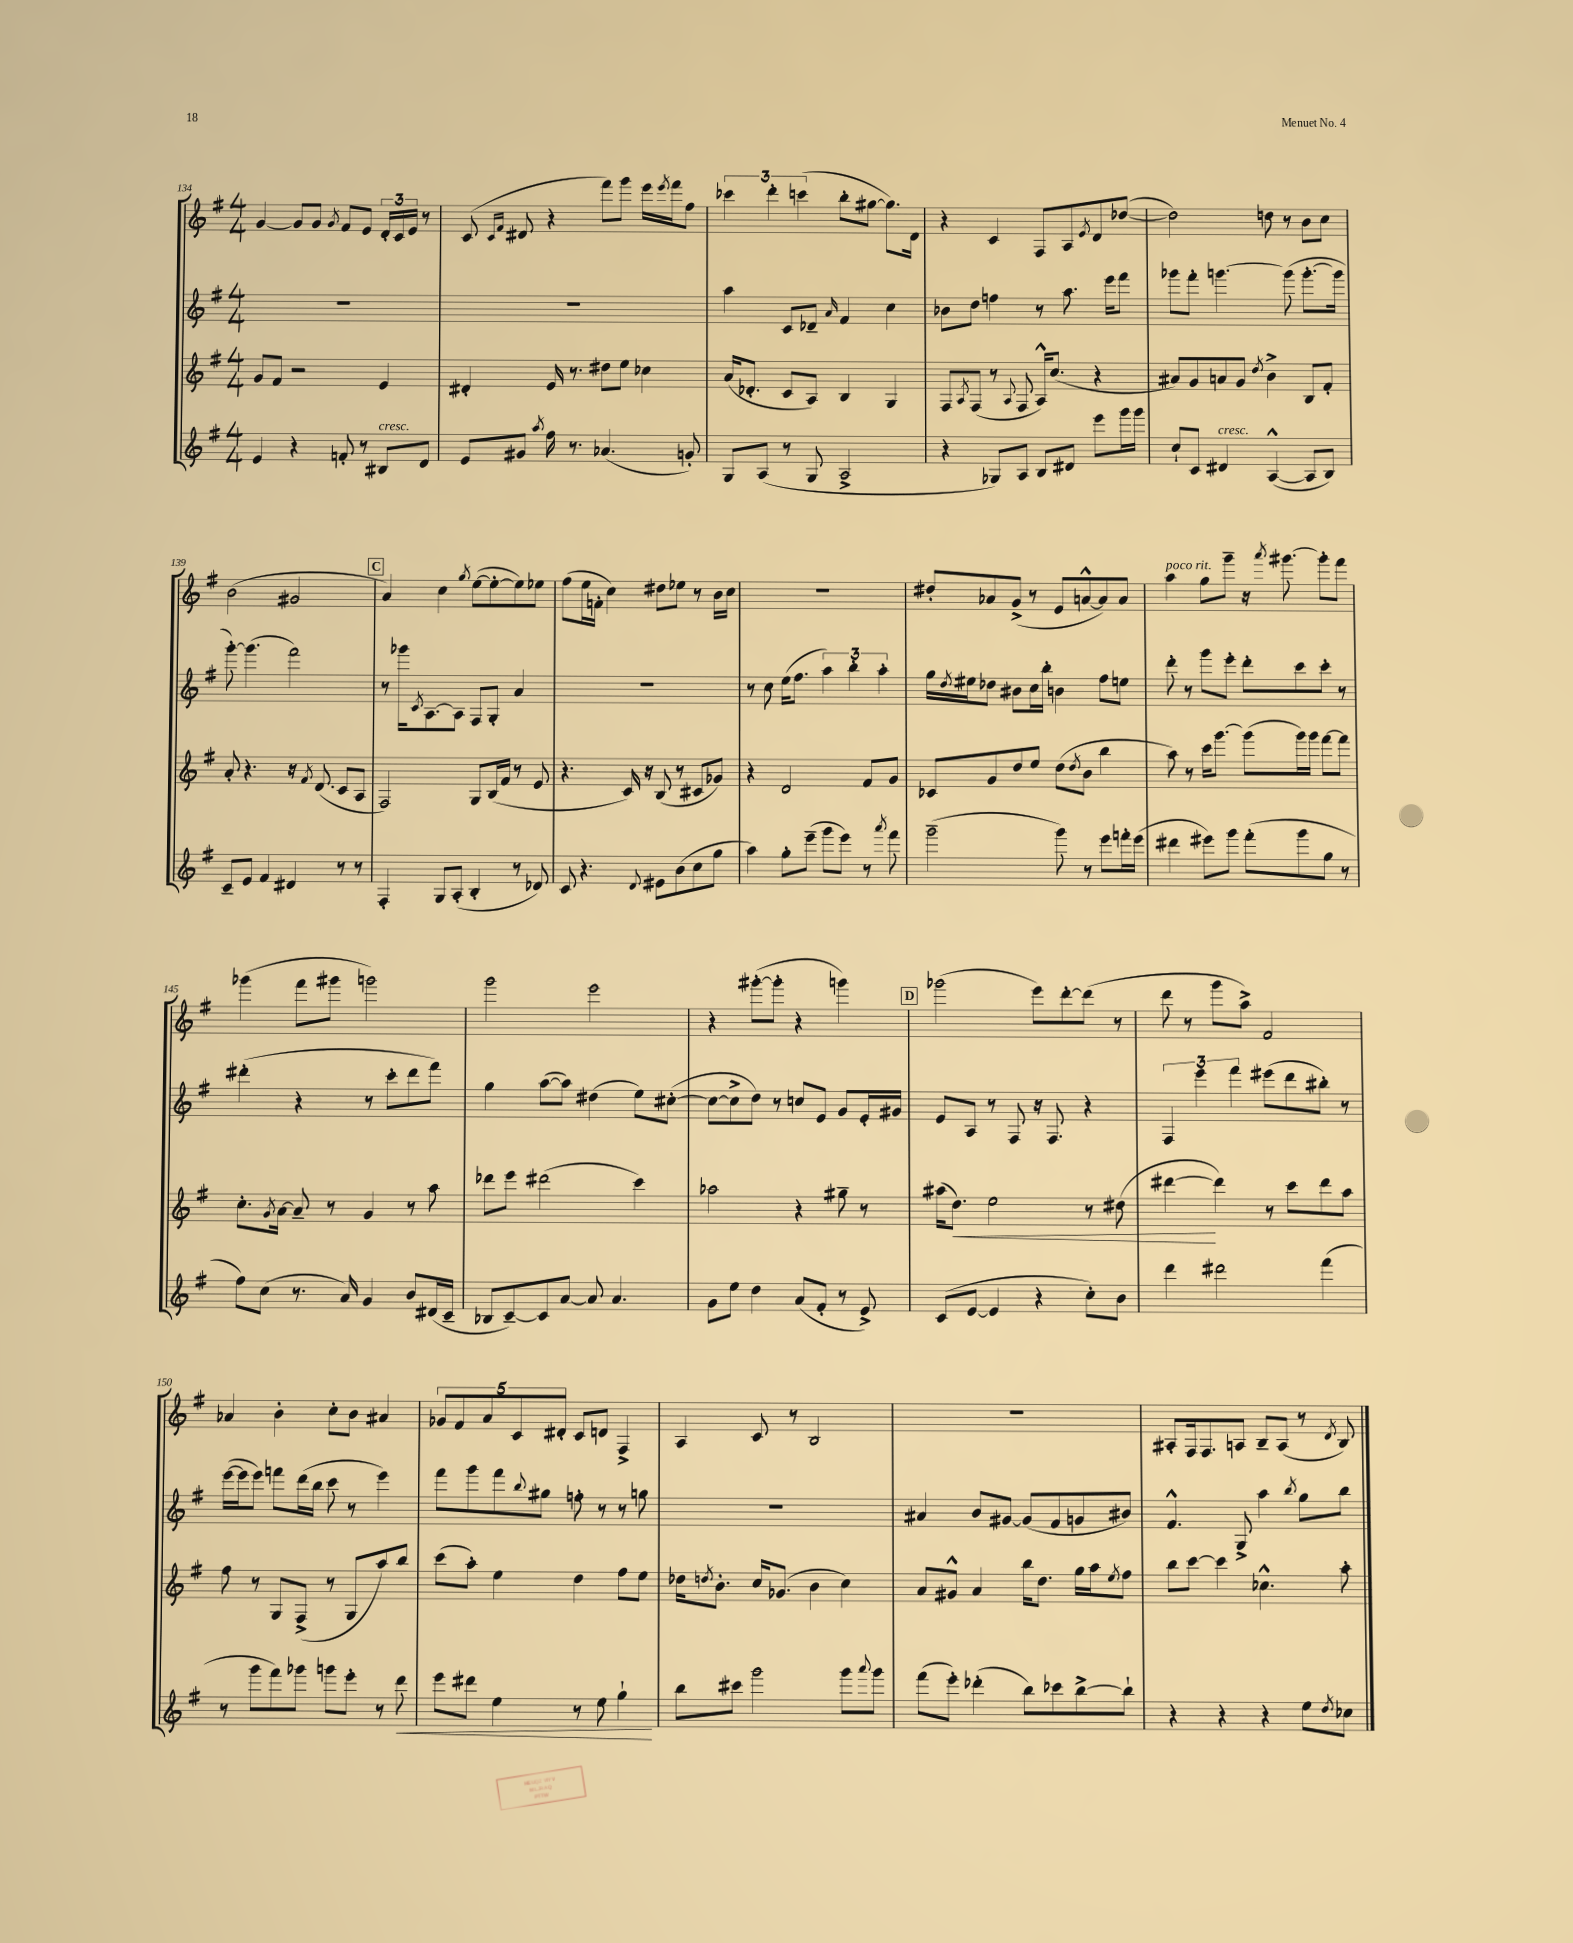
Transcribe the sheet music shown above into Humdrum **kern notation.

**kern	**kern	**kern	**kern
*staff4	*staff3	*staff2	*staff1
*clefG2	*clefG2	*clefG2	*clefG2
*k[f#]	*k[f#]	*k[f#]	*k[f#]
*M4/4	*M4/4	*M4/4	*M4/4
4e/	8g/L	1r	[4g/
.	8f#/J	.	.
4r	2r	.	8g/]L
.	.	.	8g/J
.	.	.	8qg/
8f'/	.	.	8f#/L
8r	.	.	8e/J
8B#/L	4e/	.	24d'/LL
.	.	.	24c/
.	.	.	24e/JJ
8d/J	.	.	8r
=	=	=	=
8e/L	4d#'/	1r	(8c/
.	.	.	16qqc/LL
.	.	.	16qqf#/JJ
8g#/J	.	.	8d#/
8qaa/	.	.	.
16ff#\	16e/	.	4r
8.r	8.r	.	.
(4.a-/	8dd#\L	.	8fff#\L)
.	8ee\J	.	8ggg\J
.	4cc-\	.	16eee\LL
.	.	.	8qeee/
.	.	.	16fff#\J
8g'/)	.	.	8ff#\J
=	=	=	=
8G/L	(16a/LK	4aa\	6ccc-\
.	8.d-'/J	.	.
(8A/J	.	.	.
.	.	.	6ddd'\
8r	8c/L	8c/L	.
.	.	.	(6ccc\
8G/	8A/J)	8d-~/J	.
.	.	16qqa/	.
2A^/	4B/	4f#/	8bb'\L
.	.	.	[8gg#\J
.	4G/	4cc\	8.gg#\]L)
.	.	.	16d\Jk
=	=	=	=
4r	8F#/L	8b-\L	4r
.	8qA/	.	.
.	(8F#/J	8dd\J	.
8G-/L)	8r	4ff\	4c/
.	8qqA/	.	.
8A/J	8F#/	.	.
8B/L	16A^^/LK)	8r	8F#/L
.	(8.cc/J	.	.
8d#/J	.	8.aa\	8A/
.	.	.	8qe/
8eee\L	4r	.	8d/
.	.	16eee\LK	.
16ggg\L	.	8fff#\J	([8dd-/J
16ggg\JJ	.	.	.
=	=	=	=
8cc`/L	8a#/L)	8ggg-\L	2dd-\])
8c/J	8g/	8fff#'\J	.
4d#/	8a/	[4.ggg\	.
.	8g/J	.	.
.	8qdd/	.	.
([4A^^/	4b^\	.	8dd\
.	.	(8ggg\]	8r
8A/]L	8B/L	[8.ggg'\L	8b\L
8B/J)	8f#'/J	.	8cc\J
.	.	16ggg\]Jk	.
=	=	=	=
8c~/L	8a'/	[8ggg'\)	(2b\
8e/J	4.r	(4.ggg\]	.
4f#/	.	.	.
4d#/	16r	2fff#\)	2g#/
.	8qf#/	.	.
.	(8.d/	.	.
8r	8c/L	.	.
8r	8A/J	.	.
=	=	=	=
4F#'/	2F#/)	8r	4a/)
.	.	16ggg-\LK	.
.	.	8qc/	.
.	.	[8.A\	.
8G/L	.	.	4cc\
(8A'/J	.	8A\]J	.
.	.	.	8qgg/
4B'/	8G/L	8F#/L	([8ee\L
.	(16B/L	8G'/J	8ee'\_
.	16f#/JJ	.	.
8r	8r	4a/	8ee\])
8d-/)	8e/	.	8ee-\J
=	=	=	=
8c/	4.r	1r	(8ff#\L
4.r	.	.	16ee\L
.	.	.	16f'\JJ
.	.	.	4cc\)
.	16c/)	.	.
.	16r	.	.
8qqd/	.	.	.
8e#\L	(8B/	.	8dd#\L
(8b\	8r	.	8ee-\J
8cc\	8c#/L	.	8r
8gg\J	8g-/J)	.	16b\LL
.	.	.	16cc\JJ
=	=	=	=
4aa\)	4r	8r	1r
.	.	8cc\	.
8gg'\L	2d/	(16ee\LK	.
.	.	8.ff#\J	.
(8eee~\J	.	.	.
8ggg\L	.	6aa\)	.
8eee\J)	.	.	.
.	.	6bb'\	.
8r	8f#/L	.	.
.	.	6aa'\	.
8qaaa/	.	.	.
8fff#\	8g/J	.	.
=	=	=	=
(2ggg~\	8c-/L	16gg\LL	8dd#'/L
.	.	8qdd/	.
.	.	16ee#\J	.
.	8g/	8dd-\J	8a-/
.	8dd/	8b#\L	(8g^/J
.	8ee/J	16cc\L	8r
.	.	16bb'\JJ	.
8ggg\)	(8dd\L	4b\	8e/L
.	8qdd/	.	.
8r	8b\J	.	[8a^^/
8eee\L	4bb\	8ff#\L	8a/])
16fff'\L	.	8ee\J	8a/J
(16eee\JJ	.	.	.
=	=	=	=
4ddd#\	8aa\)	8ddd'\	4aa\
.	8r	8r	.
8eee#\L)	16ccc\LK	8ggg\L	8gg\L
.	[8.ggg\J	.	.
8ggg\J	.	8eee'\J	8ggg~\J
(8fff#'\L	(8ggg\]L	8ddd'\L	16r
.	.	.	8qaaa/
.	.	.	[8.ggg#\
8ggg\	16ggg\L)	8ccc\	.
.	16ggg\JJ	.	.
8gg\J	[8fff#\L	8ccc'\J	8ggg#'\]L
8r	8fff#\]J	8r	8fff#\J
=	=	=	=
8ff#\L)	8.cc'\L	(4ddd#'\	(4ggg-\
(8cc\J	.	.	.
.	8qg/	.	.
.	[16a\Jk	.	.
8.r	8a~/]	4r	8fff#\L
.	8r	.	8ggg#\J
16a/)	.	.	.
4g/	4g/	8r	2ggg\)
.	.	8ccc'\L	.
8b/L	8r	8ddd#\	.
(16d#/L	8aa\	8fff#\J)	.
16c~/JJ	.	.	.
=	=	=	=
8B-/L	8ddd-\L	4gg\	2ggg\
[8c~/)	8eee\J	.	.
8c/]	(2ddd#\	([8aa\L	.
[8a/J	.	8aa\]J)	.
8a/]	.	(4dd#\	2eee\
4.a/	.	.	.
.	4ccc\)	8ee\L)	.
.	.	([8cc#'\J	.
=	=	=	=
8g\L	2aa-\	8cc#\_L	4r
8ee\J	.	8cc#^\]	.
4dd\	.	8dd\J)	([8ggg#'\L
.	.	8r	8ggg#'\]J
(8a/L	4r	8cc/L	4r
8f#'/J	.	8e/J	.
8r	8gg#~\	8g/L	4ggg\)
8e^/)	8r	16e'/L	.
.	.	16g#/JJ	.
=	=	=	=
(8c/L	(16aa#\LK	8e/L	(2ggg-\
.	8.dd\J)	.	.
[8e/J	.	8A/J	.
4e/]	2ee\	8r	.
.	.	8F#/	.
4r	.	16r	8eee\L)
.	.	8.F#/	.
.	.	.	[8ddd'\
8cc'\L)	8r	4r	(8ddd\]J
8b\J	(8dd#\	.	8r
=	=	=	=
4ddd\	[4ddd#\	6F#/	8ddd\
.	.	.	8r
.	.	6eee\	.
2ddd#\	4ddd#\])	.	8ggg\L
.	.	6fff#\	.
.	.	.	8aa^\J)
.	8r	(8eee#\L	2f#/
.	8ccc\L	8ddd\	.
(4fff#\	8ddd#\	8bb#'\J)	.
.	8aa\J	8r	.
=	=	=	=
8r	8ff#\	([16eee\LL	4a-/
.	.	16eee\]J	.
8ggg\L	8r	8eee\J)	.
8fff#\)	8G/L	8fff\L	4b'\
8ggg-\J	(8F#^/J	(16ddd\L	.
.	.	16bb\JJ	.
8ggg\L	8r	8ccc\	8cc'\L
8eee'\J	8G/L	8r	8b\J
8r	8aa/)	4eee\)	4a#/
8ddd\	8bb/J	.	.
=	=	=	=
8eee\L	(8ccc\L	8fff#\L	10g-/L
.	.	.	10f#/
8ddd#\J	8aa'\J)	8ggg\	.
.	.	.	10a/
4ee\	4ee\	8fff#\	.
.	.	.	10c/
.	.	8qqbb/	.
.	.	8gg#\J	.
.	.	.	10d#'/J
8r	4dd\	8ff'\	8c/L
8ee\	.	8r	8d/J
4gg`\	8ff#\L	8r	4F#^/
.	8ee\J	8gg\	.
=	=	=	=
8bb\L	16dd-\LK	1r	4A/
.	8qdd/	.	.
.	8.b'\J	.	.
8ccc#\J	.	.	.
2ggg\	16cc/LK	.	8c/
.	(8.g-/J	.	.
.	.	.	8r
.	4b\	.	2B/
8ggg\L	4cc\)	.	.
8qqaaa/	.	.	.
8ggg\J	.	.	.
=	=	=	=
(8fff#\L	8a/L	4a#/	1r
8eee'\J)	8g#^^/J	.	.
(4ddd-'\	4a/	8b/L	.
.	.	[8g#/J	.
8bb\L)	16bb\LK	(8g#/]L	.
.	8.dd\J	.	.
8ccc-\	.	8f#/	.
[8bb^\	16gg\LL	8g/	.
.	16aa\J	.	.
.	8qee/	.	.
8bb`\]J	8ff#\J	8b#/J)	.
=	=	=	=
4r	8bb\L	4.f#^^/	8A#'/L
.	[8ccc\J	.	16F#/k
.	.	.	8.F#/
4r	4ccc\]	.	.
.	.	8G^/	8A/J
4r	4.cc-^^\	4aa\	8B~/L
.	.	.	(8A/J
.	.	8qbb/	.
8ee\L	.	8gg\L	8r
8qdd/	.	.	8qd/
8cc-\J	8aa'\	8bb\J	8B/)
==	==	==	==
*-	*-	*-	*-
